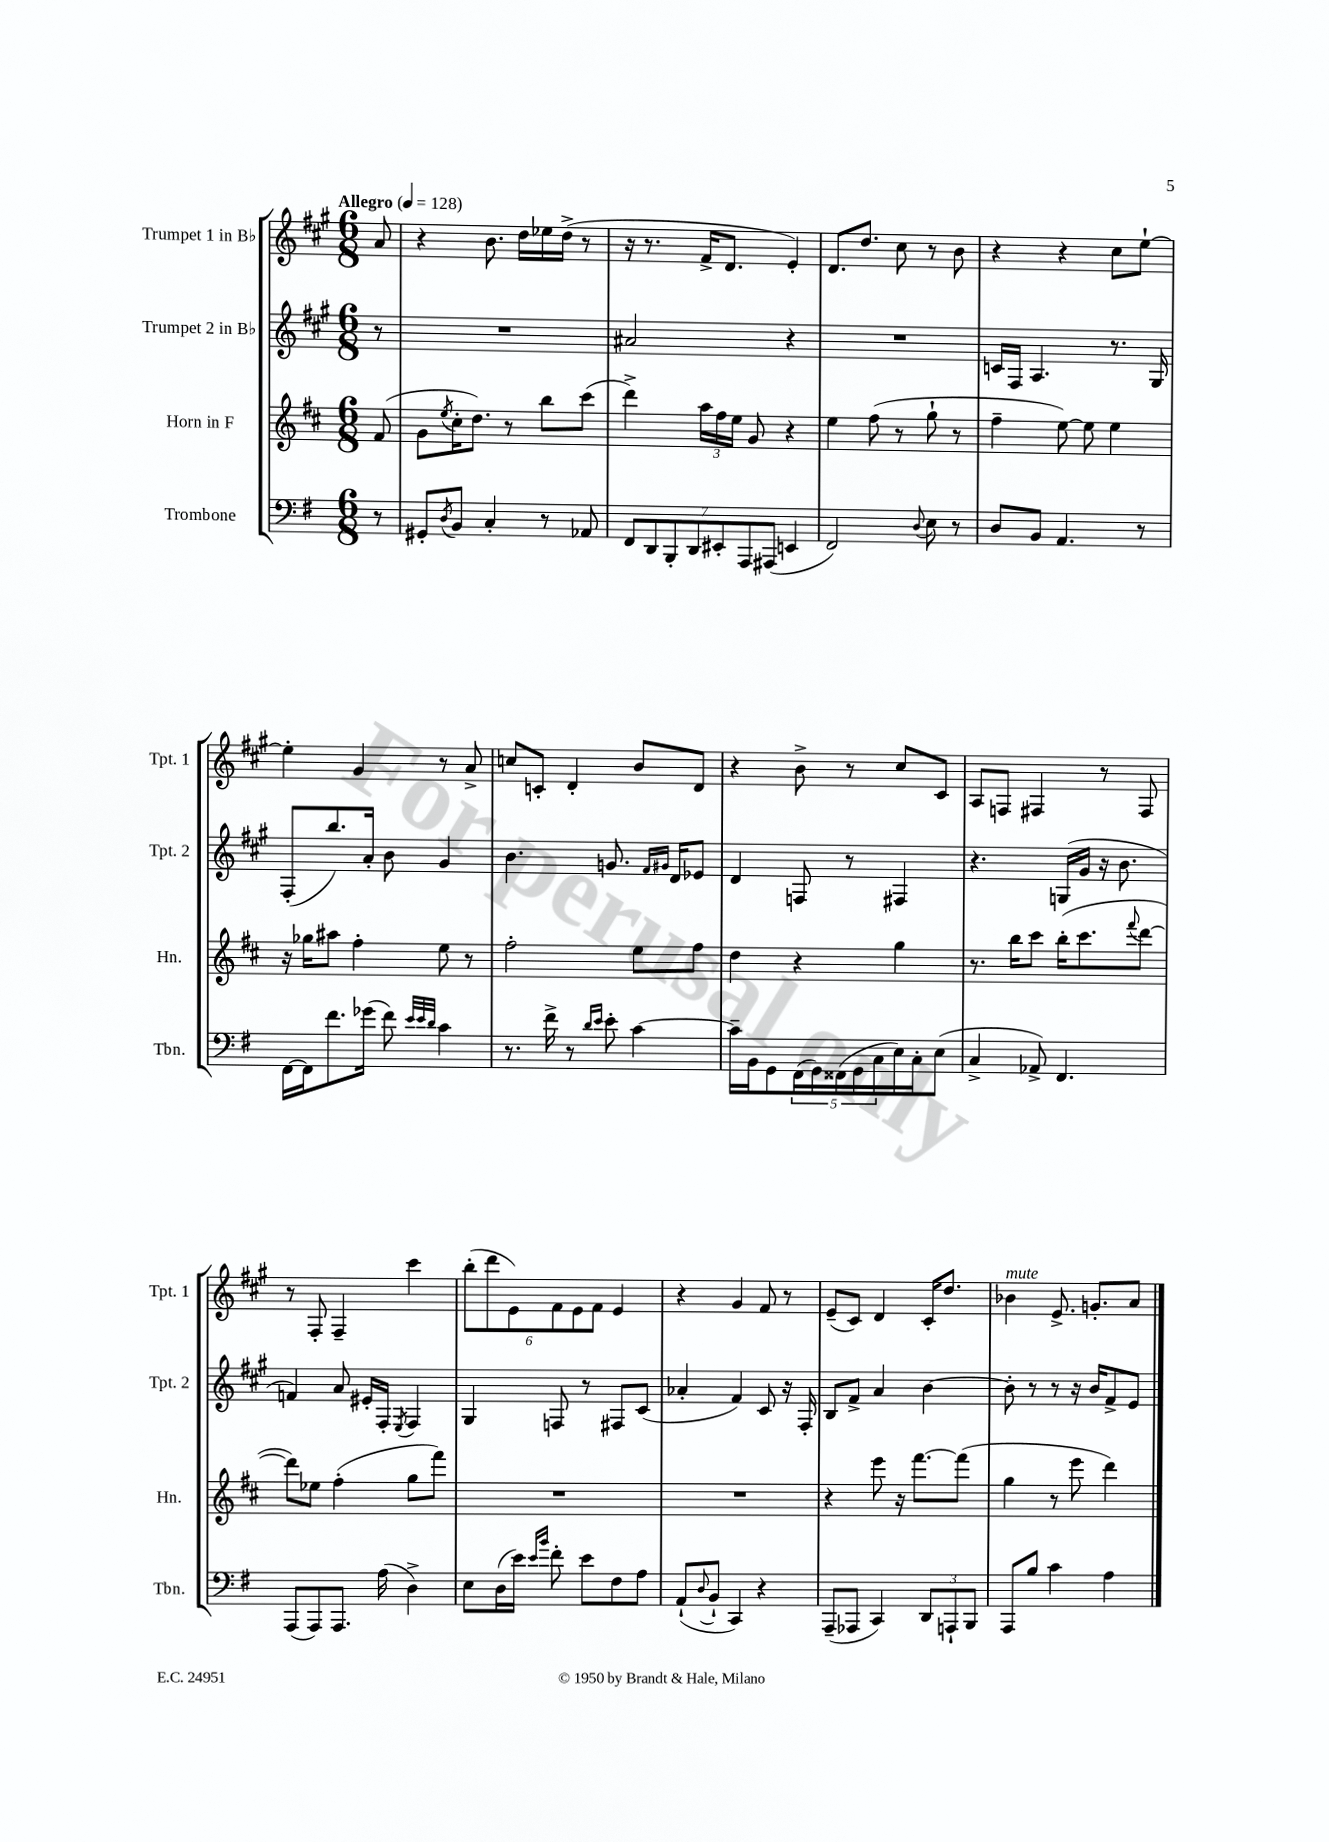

**kern	**kern	**kern	**kern
*part4	*part3	*part2	*part1
*staff4	*staff3	*staff2	*staff1
*I"Trombone	*I"Horn in F	*I"Trumpet 2 in B♭	*I"Trumpet 1 in B♭
*I'Tbn.	*I'Hn.	*I'Tpt. 2	*I'Tpt. 1
*clefF4	*clefG2	*clefG2	*clefG2
*k[f#]	*k[f#c#]	*k[f#c#g#]	*k[f#c#g#]
*M6/8	*M6/8	*M6/8	*M6/8
*MM128	*MM128	*MM128	*MM128
=	=	=	=
!	!	!	!LO:TX:a:B:t=Allegro
8r	(8f#/	8r	8a/
=1	=1	=1	=1
8GG#X'/L	8g\L	2.r	4r
8qD/	8qee/	.	.
8BB/J	16cc#'\K	.	.
.	8.dd\J)	.	.
4C'/	.	.	8.b\
.	8r	.	.
.	.	.	16dd\LL
8r	8bb\L	.	16ee-X\
.	.	.	(16dd^\JJ
8AA-X/	(8ccc#\J	.	8r
=2	=2	=2	=2
14FF#/L	4ddd^\)	2a#X/	16r
.	.	.	8.r
14DD/	.	.	.
14BBB'/	.	.	.
14DD/	.	.	.
.	24aa\LL	.	16f#^/KL
14EE#X'/	.	.	.
.	24ff#\	.	.
.	.	.	8.d/J
.	24ee\JJ	.	.
14AAA/	.	.	.
.	8g/	.	.
(14AAA#X/J	.	.	.
4EEn/	4r	4r	4e'/)
=3	=3	=3	=3
2FF#/)	4ee\	2.r	8.d/L
.	.	.	8.dd/J
.	(8ff#\	.	.
.	8r	.	8cc#\
8qqD/	.	.	.
8E\	8gg`\	.	8r
8r	8r	.	8b\
=4	=4	=4	=4
8D/L	4ff#~\	16cn/LL	4r
.	.	16F#/JJ	.
8BB/J	.	4.A/	.
4.AA/	[8ee\)	.	4r
.	8ee\]	.	.
.	4ee\	8.r	8cc#\L
8r	.	.	[8ee`\J
.	.	16G#/	.
!!LO:LB:g=z
=5	=5	=5	=5
[16FF#\LL	16r	(8F#'/L	4ee'\]
16FF#\J]	16gg-X\KL	.	.
8.f#\	8aa#X\J	8.bb/)	.
.	4ff#'\	.	4g#/
(16g-X\Jk	.	16a'/Jk	.
8f#\)	.	8b\	.
32qqe/LLL	.	.	.
32qqe/	.	.	.
32qqd/JJJ	.	.	.
4c\	8ee\	4g#/	8r
.	8r	.	8a^/
=6	=6	=6	=6
8.r	2ff#'\	4.b\	8ccn/L
.	.	.	8cn'/J
16f#^\	.	.	.
8r	.	.	4d'/
16qqd/LL	.	.	.
16qqe/JJ	.	.	.
8e'\	.	8.gn/	.
[4c\	8ee\L	.	8b/L
.	.	16qqf#/LL	.
.	.	16qqg#X/JJ	.
.	.	16d/KL	.
.	8ff#\J	8e-X/J	8d/J
=7	=7	=7	=7
16c~\LL]	4dd\	4d/	4r
16BB\J	.	.	.
8GG\	.	.	.
(20FF#\L	4r	8Fn/	8b^\
20GG\)	.	.	.
(20FF##X\	.	.	.
.	.	8r	8r
20GG\	.	.	.
20C\	.	.	.
16E\)	4gg\	4F#X/	8cc#/L
16C'\J	.	.	.
(8E\J	.	.	8c#/J
=8	=8	=8	=8
4C^/	8.r	4.r	8A/L
.	.	.	8Fn/J
.	16bb\KL	.	.
8AA-X^/)	8ccc#\J	.	4F#X/
4.FF#/	(16bb'\KL	(16Gn/LL	.
.	8.ccc#\	16g#/JJ	.
.	.	16r	8r
.	.	8.b\	.
.	8qqfff#/	.	.
.	[8ddd\J	.	8F#/
!!LO:LB:g=z
=9	=9	=9	=9
(8AAA/L	8ddd\L])	4fn/)	8r
8AAA/)	8ee-X\J	.	8F#'/
8.AAA/J	(4ff#'\	8a/	4F#~/
.	.	16e#X'/LL	.
(16A\	.	16F#'/JJ	.
.	.	8qE/	.
4D^\)	8gg\L	4F#/	4ccc#\
.	8fff#\J)	.	.
=10	=10	=10	=10
8E\L	2.r	4G#/	(12bb'\L
.	.	.	12ddd\
(16D\L	.	.	.
.	.	.	12e\)
16e\JJ)	.	.	.
16qqe/LL	.	.	.
16qqb/JJ	.	.	.
8f#'\	.	8Fn/	12f#\
.	.	.	12e\
8e\L	.	8r	.
.	.	.	12f#\J
8F#\	.	8F#X/L	4e/
8A\J	.	(8c#/J	.
=11	=11	=11	=11
(8AA`/L	2.r	4a-X'/	4r
8qqD/	.	.	.
8BB`/J	.	.	.
4CC/)	.	4f#/)	4g#/
4r	.	8c#/	8f#/
.	.	16r	8r
.	.	16F#'/	.
=12	=12	=12	=12
(8AAA~/L	4r	8B/L	(8e~/L
8AAA-X/J	.	8f#^/J	8c#/J)
4CC/)	8eee\	4a/	4d/
.	16r	.	.
.	[8.fff#\L	.	.
12DD/L	.	[4b\	16c#'/KL
.	.	.	8.dd/J
12AAAn`/	.	.	.
.	(8fff#\J]	.	.
12BBB/J	.	.	.
=13	=13	=13	=13
!	!	!	!LO:TX:a:i:t=mute
8AAA/L	4gg\	8b'\]	4b-X\
8B/J	.	8r	.
4c\	8r	8r	8.e^/
.	8eee\	16r	.
.	.	16b/KL	8.gn'/L
4A\	4ddd\)	8f#^/	.
.	.	8e/J	8a/J
==	==	==	==
*-	*-	*-	*-
